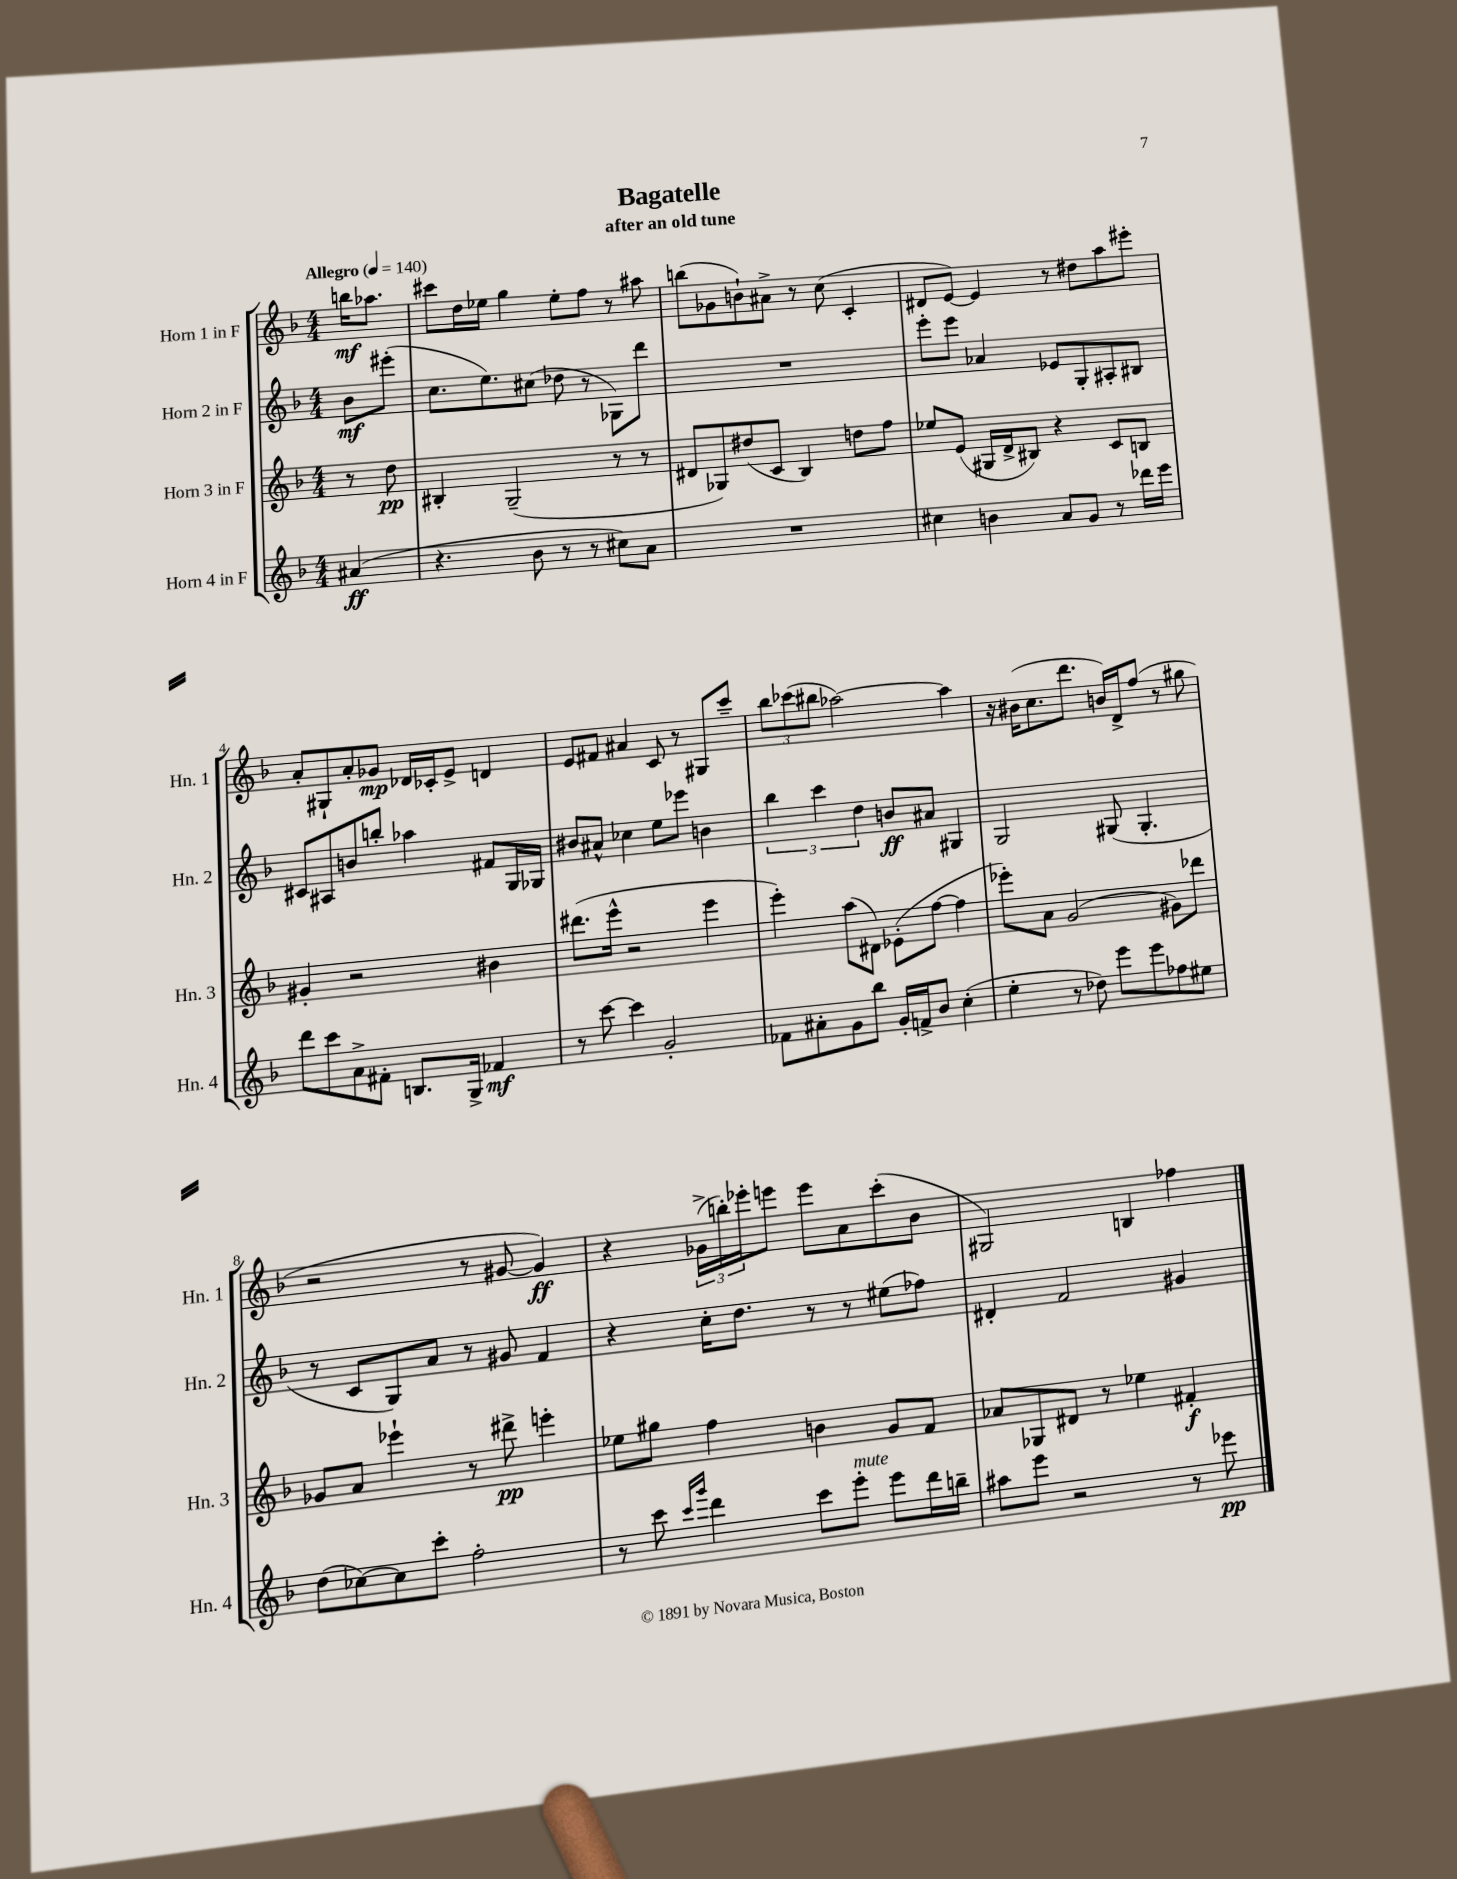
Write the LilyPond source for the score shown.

\header { title = "Bagatelle" subtitle = "after an old tune" }
<<
\new StaffGroup <<
\new Staff = "s0" \with { instrumentName = "Horn 1 in F" shortInstrumentName = "Hn. 1" } {
    \clef treble \key f \major \numericTimeSignature \time 4/4 \partial 4 \tempo "Allegro" 4 = 140
    b''16\mf aes''8. |
    cis'''8 d''16 ees''16 g''4 ees''8-. f''8 r8 ais''8 |
    b''8( ges'8 b'8-!) ais'8-> r8 c''8( c'4-. |
    dis'8 e'8~) e'4 r8 dis''8 a''8 eis'''8-. |
    a'8-. gis8-! a'8-. ges'8\mp des'16 ces'16-. e'8-> d'4 |
    e'8 fis'8 ais'4 c'8 r8 gis8 c'''8-- |
    \tuplet 3/2 { bes''8 ces'''8( bis''8 } aes''2~) aes''4 |
    r16 bis'16( c''8. d'''8. b'16) d'16-> f''8( r8 gis''8 |
    r2 r8 gis'8~ gis'4\ff) |
    r4 \tuplet 3/2 { ges'16->( b''16-.) ees'''16-. } e'''8 e'''8 a'8 c'''8-.( bes'8 |
    gis2) b4 fes''4 \bar "|." |
}
\new Staff = "s1" \with { instrumentName = "Horn 2 in F" shortInstrumentName = "Hn. 2" } {
    \clef treble \key f \major \numericTimeSignature \time 4/4 \partial 4
    bes'8\mf eis'''8-.( |
    c''8. e''8.) cis''8( des''8 r8 ges8) d'''8 |
    R1 |
    e'''8-. e'''8 aes'4 ees'8 g8-. ais8-. bis8 |
    cis'8 ais8 b'8 b''8-. aes''4 fis'8 g16 ges16 |
    bis'8 ais'8-^ ces''4 e''8 ees'''8 b'4 |
    \tuplet 3/2 { bes''4 c'''4 d''4 } b'8\ff ais'8 gis4 |
    g2 gis8( gis4.-. |
    r8 c'8 g8) a'8 r8 gis'8 f'4 |
    r4 c''16-. d''8. r8 r8 eis''8( fes''8) |
    dis'4-. f'2 gis'4 \bar "|." |
}
\new Staff = "s2" \with { instrumentName = "Horn 3 in F" shortInstrumentName = "Hn. 3" } {
    \clef treble \key f \major \numericTimeSignature \time 4/4 \partial 4
    r8 d''8\pp |
    bis4-. g2--( r8 r8 |
    dis'8 ges8) dis''8( c'8 bes4) d''8 f''8 |
    ees''8 e'8( gis16 d'16-> bis8) r4 c'8 b8 |
    gis'4-. r2 bis'4 |
    dis'''8.( e'''16-^ r2 e'''4 |
    e'''4-.) a''8( dis'8) ees'8-.( f''8~ f''4 |
    ees'''8-.) a'8 g'2( gis'8) des'''8 |
    ges'8 a'8 ees'''4-! r8 dis'''8->\pp e'''4-. |
    ees''8 gis''8 f''4 b'4 g'8 f'8 |
    aes'8 ges8 dis'8 r8 ees''4 fis'4-.\f \bar "|." |
}
\new Staff = "s3" \with { instrumentName = "Horn 4 in F" shortInstrumentName = "Hn. 4" } {
    \clef treble \key f \major \numericTimeSignature \time 4/4 \partial 4
    ais'4\ff( |
    r4. bes'8 r8 r8 cis''8) a'8 |
    R1 |
    cis''4 b'4 a'8 g'8 r8 des'''16 e'''16 |
    d'''8 c'''8 a'8-> fis'8-. b8. g16-> fes'4\mf |
    r8 c'''8~ c'''4 g'2-. |
    fes'8 ais'8-. g'8 bes''8 g'16-. f'16-> bes'8 c''4-.( |
    e''4-. r8 des''8) e'''8 e'''8 fes''8 eis''8 |
    d''8( ces''8~) ces''8 c'''8-. f''2-. |
    r8 c'''8 \grace { c'''16 g'''16 } d'''4 c'''8 e'''8-.^\markup { \italic "mute" } e'''8 d'''16 b''16-- |
    ais''8 e'''8 r2 r8 ees'''8\pp \bar "|." |
}
>>
>>
